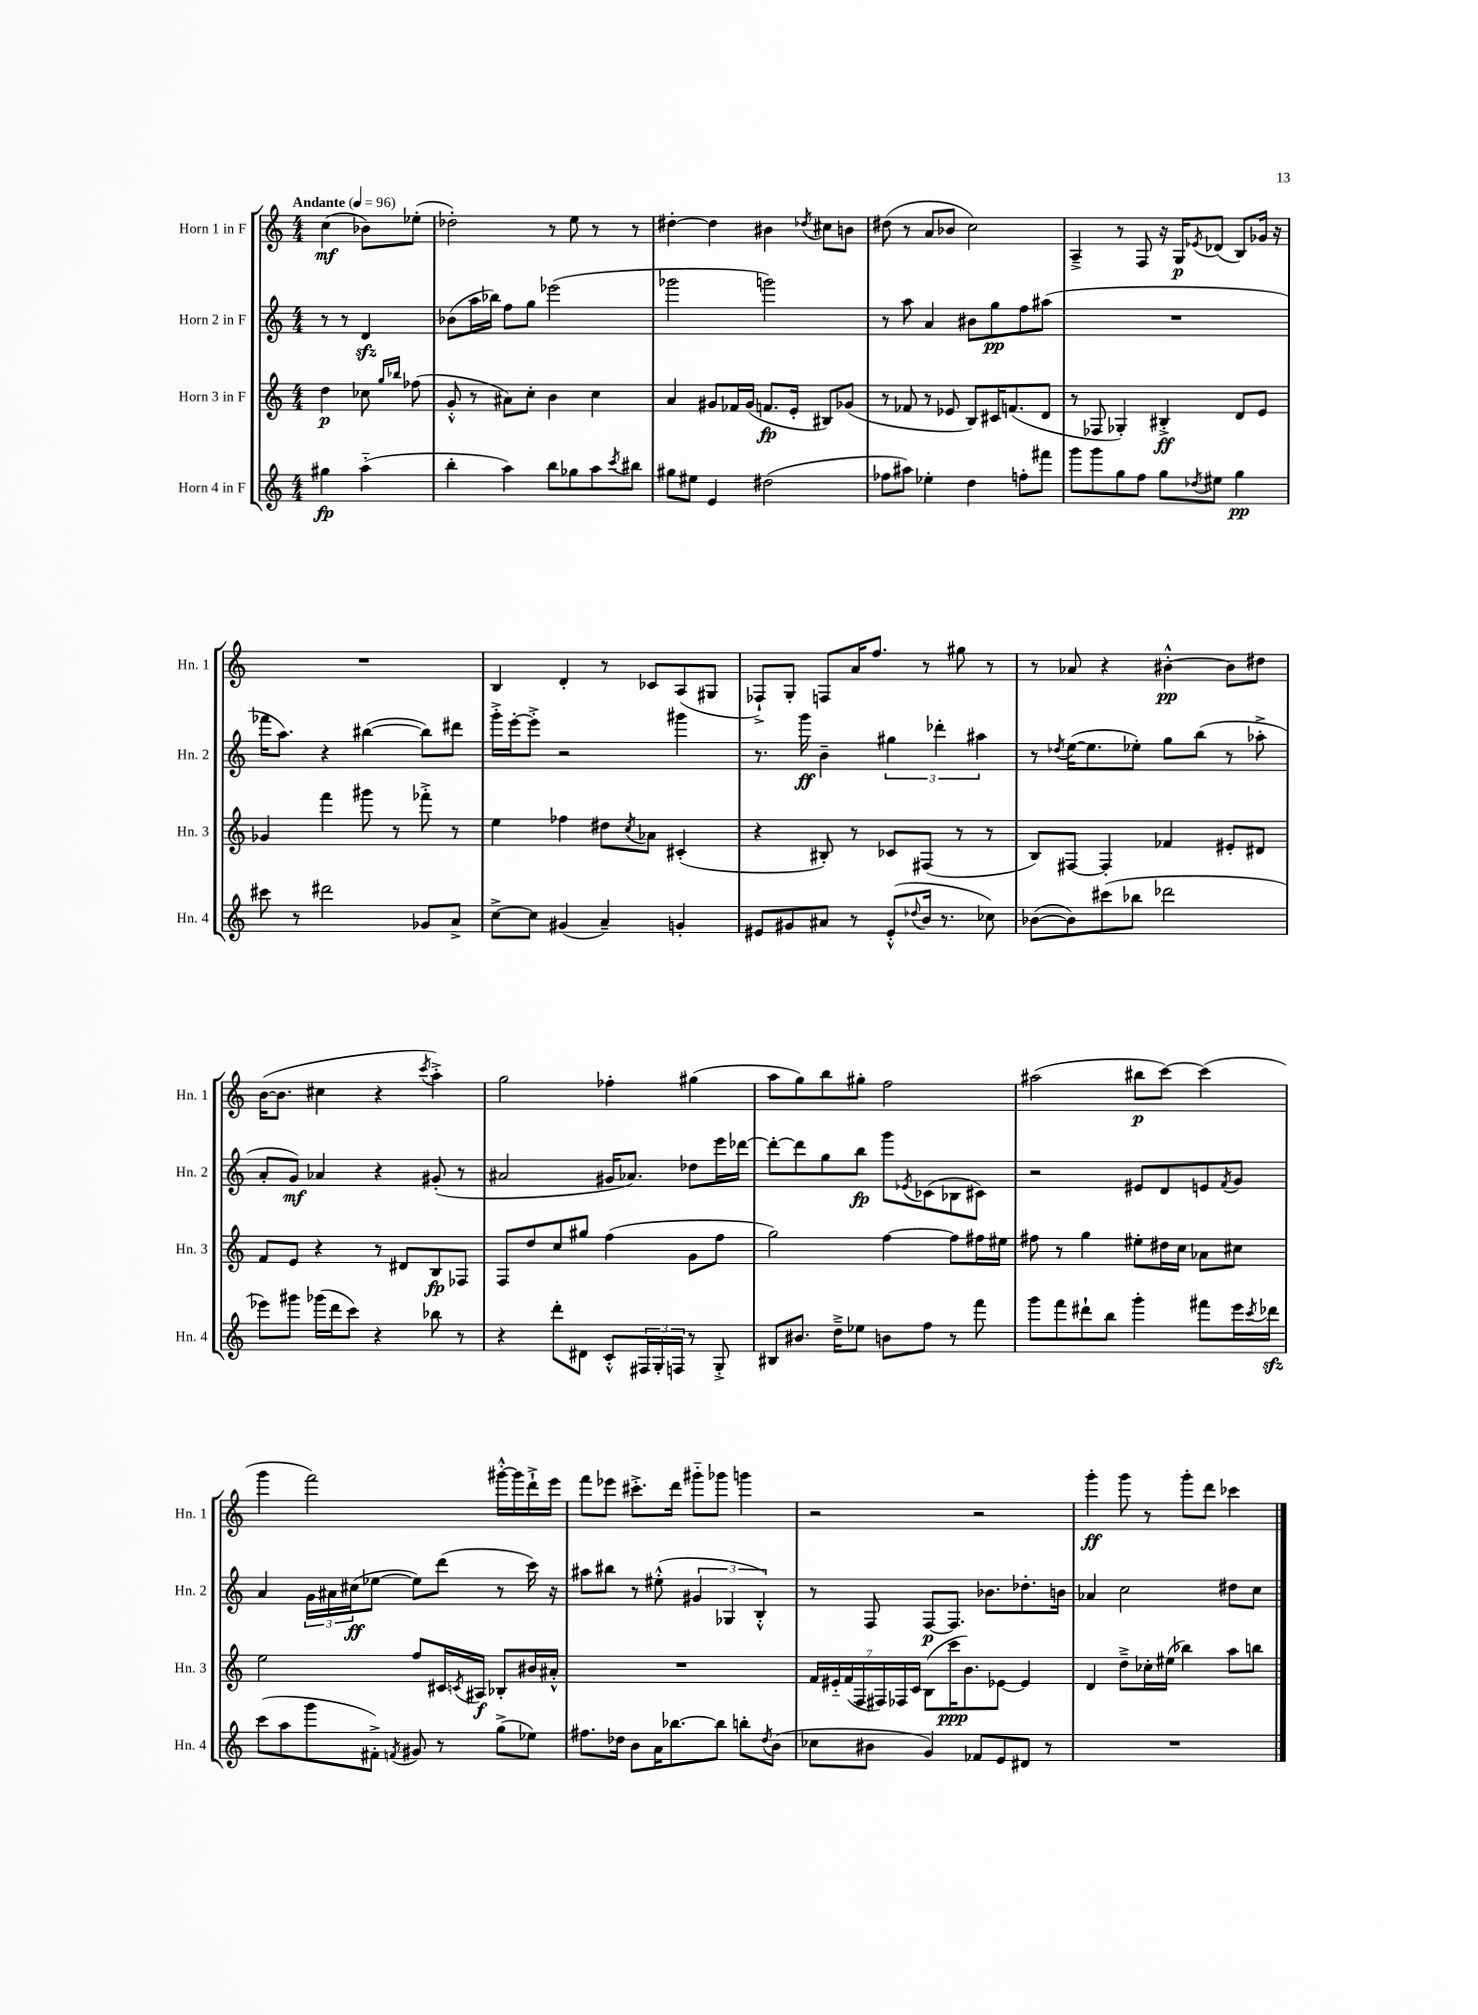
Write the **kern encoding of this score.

**kern	**kern	**kern	**kern
*staff4	*staff3	*staff2	*staff1
*clefG2	*clefG2	*clefG2	*clefG2
*k[]	*k[]	*k[]	*k[]
*M4/4	*M4/4	*M4/4	*M4/4
*MM96	*MM96	*MM96	*MM96
4gg#	4dd	8r	(4cc
.	.	8r	.
(4aa'~	8cc-	4d	8b-)
.	16qqgg	.	.
.	16qqbb-	.	.
.	(8ff-	.	(8ee-'
=	=	=	=
4bb'	8g'^^	(8b-	2dd-')
.	8r	16aa	.
.	.	16bb-)	.
4aa)	8a#)	8ff	.
.	8cc'	8gg	.
8bb	4b	(2eee-	8r
8gg-	.	.	8ee
8aa	4cc	.	8r
8qccc	.	.	.
8bb#	.	.	8r
=	=	=	=
8gg#	4a	2ggg-	[4dd#'
8ee#	.	.	.
4e	8g#	.	4dd#]
.	16f-	.	.
.	(16g#	.	.
(2dd#	8.f	2ggg)	4b#
.	16e'	.	.
.	.	.	8qdd-
.	8B#)	.	8cc#
.	(8g-	.	8b
=	=	=	=
8ff-	8r	8r	(8dd#
8aa#)	8f-	8aa	8r
4ee-'	8r	4a	8a
.	8e-	.	8b-
4dd	8B)	8b#	2cc)
.	16c#	8gg	.
.	(8.f	.	.
8ff'	.	8ff	.
8fff#	8d	(8aa#	.
=	=	=	=
8ggg	8r	1r	4A~^
8ggg	8F-	.	.
8gg	4G-')	.	8r
8ff	.	.	8F
8gg	4B#'^	.	16r
.	.	.	16G
8qdd-	.	.	8qe-
8ee#	.	.	(8d-
4gg	8d	.	8B)
.	8e	.	16g-
.	.	.	16r
=	=	=	=
8ccc#	4g-	16fff-	1r
.	.	8.aa)	.
8r	.	.	.
2ddd#	4fff	4r	.
.	8ggg#	([4bb#	.
.	8r	.	.
8g-	8fff-'^	8bb#])	.
8a^	8r	8ddd#	.
=	=	=	=
[8cc^	4ee	16ggg'^	4B
.	.	[16eee'	.
8cc]	.	8eee'^]	.
(4g#	4ff-	2r	4d'
4a~)	8dd#	.	8r
.	8qcc	.	.
.	8a-	.	8c-
4g'	(4c#'	4ggg#	(8A
.	.	.	8G#
=	=	=	=
8e#	4r	8.r	8F-`^)
8g#	.	.	8G'
.	.	16ggg	.
8a#	8B#')	4b~	8F
8r	8r	.	16a
.	.	.	8.ff
(8e#'^^	8c-	6gg#	.
8qqdd-	.	.	.
16b	(8F#	.	8r
.	.	6ddd-'	.
8.r	.	.	.
.	8r	.	8gg#
.	.	6aa#	.
8cc-)	8r	.	8r
=	=	=	=
([8b-	8B)	8r	8r
.	.	8qdd-	.
8b-])	[8F#	([16ee	8a-
.	.	8.ee]	.
(8ccc#	4F#']	.	4r
8bb-	.	8ee-')	.
2ddd-	4f-	8gg	[4b#'^^
.	.	(8bb	.
.	8e#'	8r	8b#]
.	8d#	8aa-'^	8dd#
=	=	=	=
8eee-)	8f	8a'	([16b
.	.	.	8.b]
8ggg#	8e	8g)	.
(16ggg-	4r	4a-	4cc#
16ddd	.	.	.
8ccc)	.	.	.
4r	8r	4r	4r
.	8d#	.	.
.	.	.	8qccc
8bb-	8B	(8g#'	4aa'^)
8r	8F-	8r	.
=	=	=	=
4r	8F	2a#	2gg
.	8dd	.	.
8ddd'	8cc	.	.
8d#	8gg#	.	.
8c'^^	(4ff	16g#	4ff-'
.	.	8.a-)	.
24F#	.	.	.
24G'	.	.	.
24F	.	.	.
8r	8g	8dd-	(4gg#
8G'^	8ff	16eee	.
.	.	[16ddd-	.
=	=	=	=
8B#	2gg)	8ddd-'_	8aa
8.b#	.	8ddd-]	8gg)
.	.	8gg	8bb
16dd~^	.	.	.
8ee-	.	8bb	8gg#'
8b	[4ff	8ggg	2ff
.	.	8qe-	.
8ff	.	(8c-	.
8r	8ff]	8B-	.
8fff	16ff#	8c#)	.
.	16ee#	.	.
=	=	=	=
8ggg	8ff#	2r	(2aa#
8fff	8r	.	.
8ddd#`	4gg	.	.
8bb	.	.	.
4ggg'	8ee#'	8e#	8bb#
.	16dd#	8d	[8ccc)
.	16cc	.	.
8fff#	8a-	8e	(4ccc]
.	.	8qf	.
16eee	8cc#	8g	.
8qccc	.	.	.
16ddd-	.	.	.
=	=	=	=
(8ccc	2ee	4a	4ggg
8aa	.	.	.
8ggg	.	24g	2fff)
.	.	24a#	.
.	.	(24cc#	.
8f#'^)	.	[8ee-	.
8qf	.	.	.
8g#	8ff	8ee-])	.
8r	16c#	(8ddd	.
.	8qc	.	.
.	16A#	.	.
(8gg^	8B-'	8r	[16ggg#'^^
.	.	.	16ggg#]
8ee-)	16b#	16ccc)	16ddd`^
.	16a#'^^	16r	16eee
=	=	=	=
8.ff#	1r	8aa#	8fff
.	.	8bb#	8eee-
16dd-	.	.	.
8b	.	8r	8.ccc#'^
16a	.	(8ee#'^^	.
[8.bb-	.	.	16ddd
.	.	6g#	8ggg#'~
8bb-]	.	.	8ggg-
.	.	6G-	.
8bb'	.	.	4ggg
.	.	6B'^^)	.
8qdd-	.	.	.
(8b	.	.	.
=	=	=	=
8cc-	28f	8r	2r
.	28e#'~	.	.
.	(28f	.	.
.	28F	.	.
8b#	.	8F	.
.	28F#)	.	.
.	28F-	.	.
.	28c	.	.
4g)	(8B	[8F	.
.	16ccc	8.F]	.
.	8.b)	.	.
8f-	.	.	2r
.	.	8.b-	.
8e	[8e-	.	.
8d#	4e-]	8.dd-'	.
8r	.	.	.
.	.	16b	.
=	=	=	=
1r	4d	4a-	4ggg'
.	8dd~^	2cc	8ggg
.	16cc-'	.	8r
.	(16ee#	.	.
.	4bb-)	.	8ggg'
.	.	.	8ddd
.	8aa	8dd#	4ccc-
.	8bb	8cc	.
==	==	==	==
*-	*-	*-	*-
